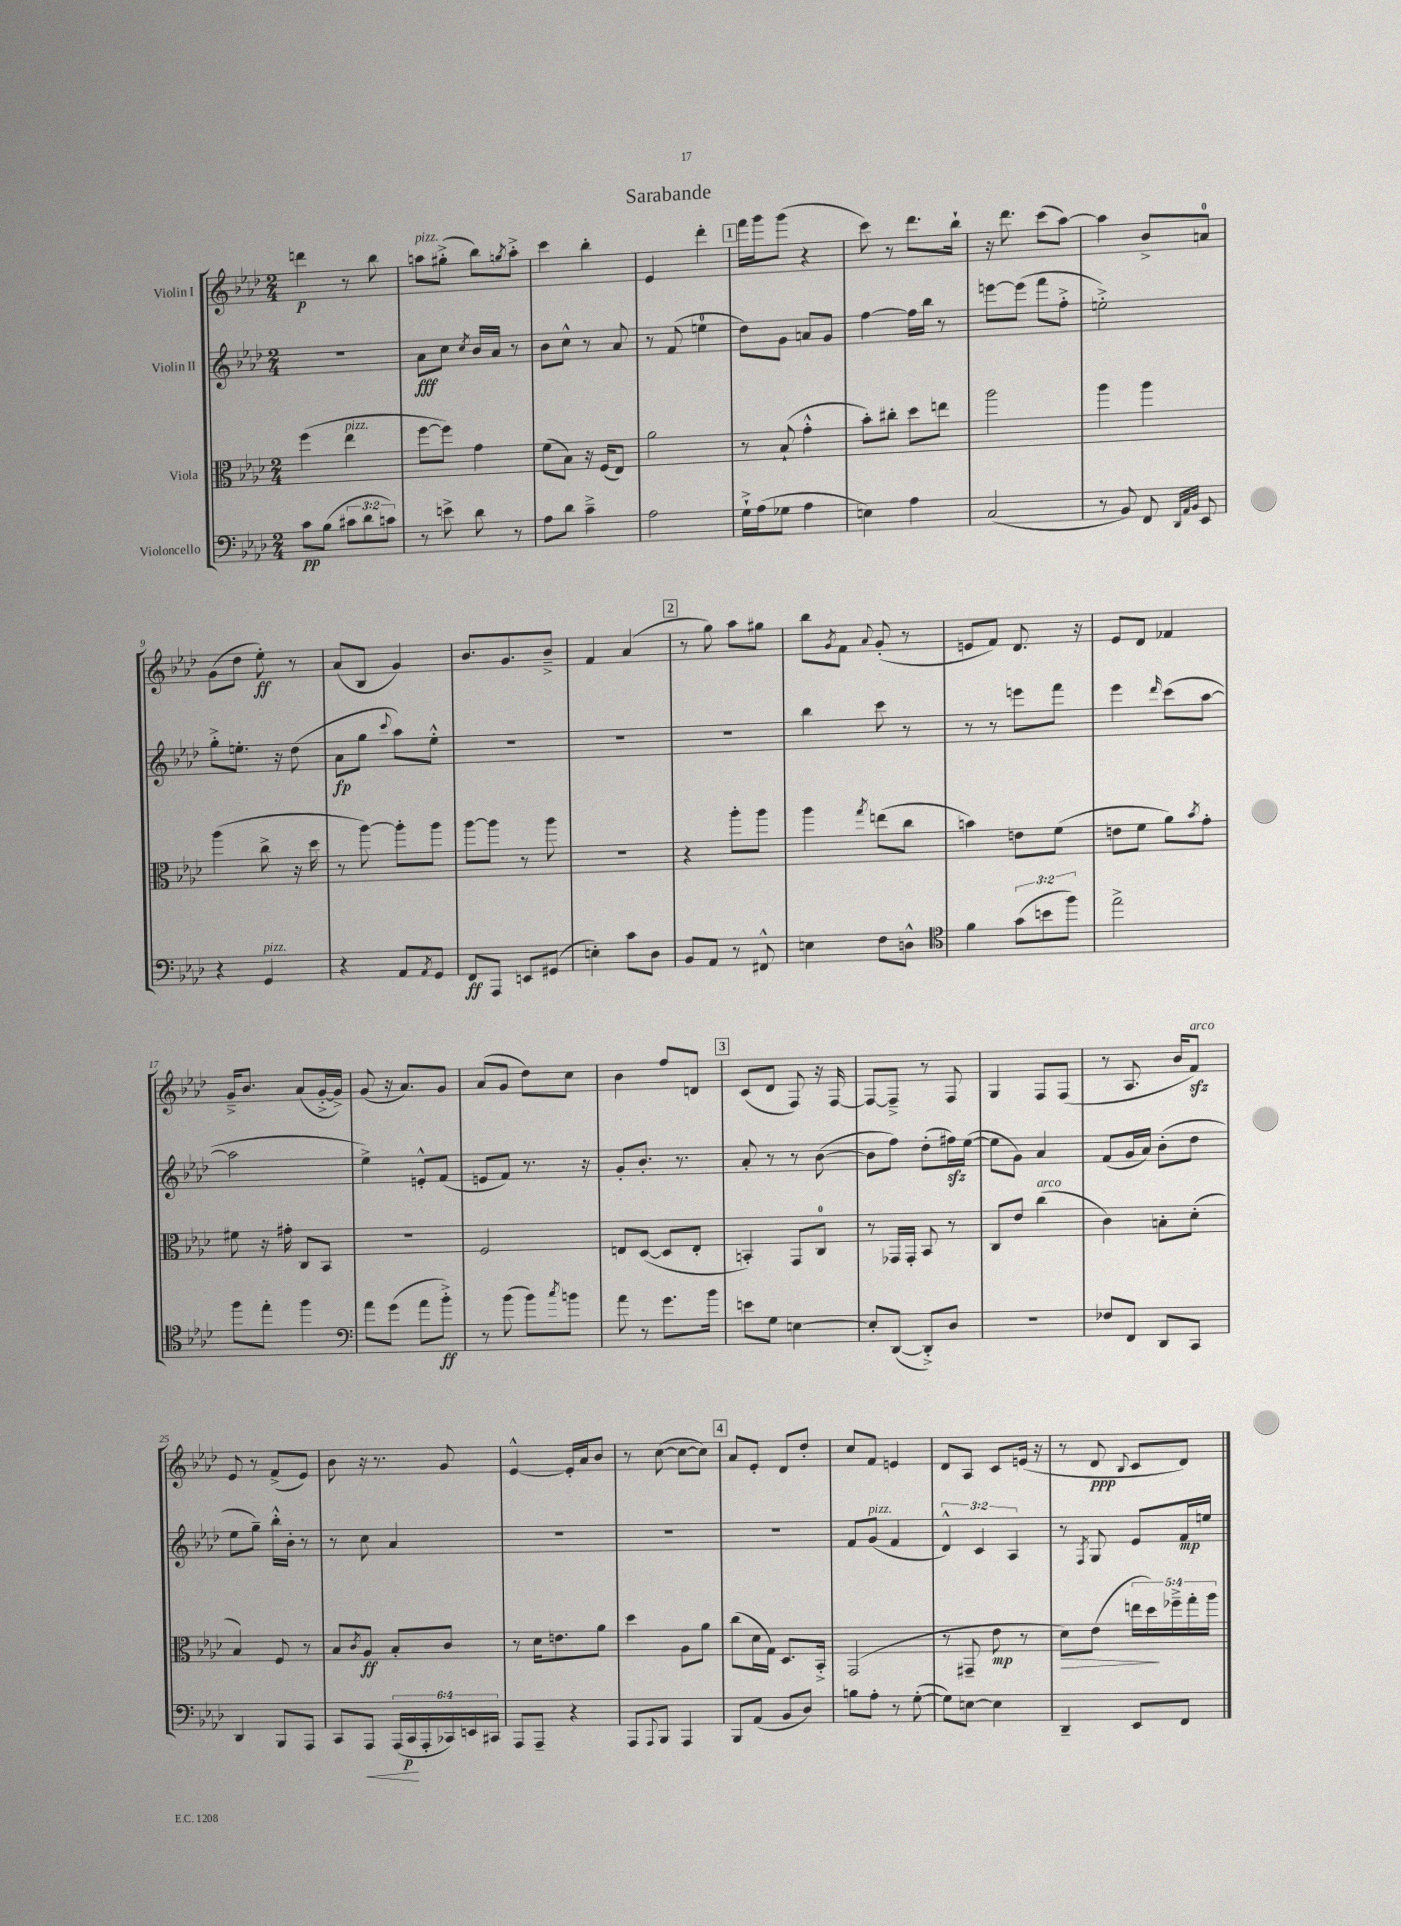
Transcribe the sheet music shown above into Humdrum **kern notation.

**kern	**kern	**kern	**kern
*staff4	*staff3	*staff2	*staff1
*clefF4	*clefC3	*clefG2	*clefG2
*k[b-e-a-d-]	*k[b-e-a-d-]	*k[b-e-a-d-]	*k[b-e-a-d-]
*M2/4	*M2/4	*M2/4	*M2/4
8c	(4ff	2r	4ddd
(8B-	.	.	.
12c#	4ee-	.	8r
12d-	.	.	.
.	.	.	8bb-
12c)	.	.	.
=	=	=	=
8r	[8ff	8a-	8aa
8e^	8ff])	8cc	(8gg#'^
.	.	8qcc	.
8d-	4g	16b-	8bb-)
.	.	16a-	.
.	.	.	8qgg
8r	.	8r	8aa'^
=	=	=	=
8A-	(8f	8b-	4ccc
8d-	8B-)	8cc^^	.
4c~^	16r	8r	4bb-'
.	(16F	.	.
.	8E-)	8a-	.
=	=	=	=
2A-	2a-	8r	4e-
.	.	(8f	.
.	.	4ee	4ddd-'
=	=	=	=
16G`^	8r	8dd-)	16fff
(16A-	.	.	16ggg
8G-	(8B-`	8g	(8ggg
4A-	4g'^^	8a	4r
.	.	8g	.
=	=	=	=
4E)	8b-')	[4ff	8ccc)
.	8cc#'	.	8r
4A-	8dd-	16ff]	8.ddd-
.	.	16bb-	.
.	8ee	8r	.
.	.	.	16bb-`
=	=	=	=
(2C	2aa-	[8eee	16r
.	.	.	8.ddd-
.	.	(8eee]	.
.	.	8fff	(8ccc
.	.	8ff'^	[8aa-)
=	=	=	=
8r	4aa-	2ee'^)	4aa-]
8BB-)	.	.	.
8FF	4aa-	.	8b-^
32qqDD-	.	.	.
32qqAA-	.	.	.
32qqBB-	.	.	.
8EE-	.	.	8a
=	=	=	=
4r	(4aa-	8gg'^	(8g
.	.	8.ee'	8dd-
4GG	8cc^	.	8ee-')
.	.	16r	.
.	16r	(8dd-	8r
.	16dd-	.	.
=	=	=	=
4r	8r	8a-	(8a-
.	[8aa-)	8gg	8B-
.	.	8qqccc	.
8AA-	8aa-']	8aa-)	4g)
8qAA-	.	.	.
8GG	8aa-	8ee-'^^	.
=	=	=	=
8FF	[8aa-	2r	8.b-
8AAA-	8aa-]	.	.
.	.	.	8.g
8EE	8r	.	.
(8GG#	8aa-	.	8b-~^
=	=	=	=
4E')	2r	2r	4f
8c	.	.	(4a-
8D-	.	.	.
=	=	=	=
8BB-	4r	2r	8r
8AA-	.	.	8gg)
8r	8aa-'	.	8aa-
8FF#^^	8aa-	.	8gg#
=	=	=	=
4E	4aa-	4bb-	8bb-
.	.	.	8qg
.	.	.	8f
.	8qgg	.	8qqa-
8F	(8ee	8ccc	(8g'
8D^^	8cc	8r	8r
=	=	=	=
*clefC4	*	*	*
4f	4b)	8r	8e
.	.	8r	8f)
(12g	8e	8eee	8.d-
12b	.	.	.
.	(8f	8fff	.
12ff)	.	.	.
.	.	.	16r
=	=	=	=
2ee-^	8e	4eee-	8e-
.	8f	.	8d-
.	.	16qqddd-	.
.	8a-)	(8ccc	4f-
.	8qb-	.	.
.	8g'	[8aa-	.
=	=	=	=
8ff	8f#	2aa-]	16g~^
.	.	.	8.b-
8ee-'	16r	.	.
.	16g#'	.	.
4ff	8C	.	(8a-
.	8BB-	.	[16g'^
.	.	.	16g^])
=	=	=	=
*clefF4	*	*	*
8a-	2r	4ee-^)	(8g
(8g	.	.	16r
.	.	.	8.a-)
8a-	.	8e'^^	.
8b-'^)	.	(8f	8g
=	=	=	=
8r	2F	8e	(8a-
(8b-	.	8f)	8g
8b-)	.	8.r	8dd-)
8qcc	.	.	.
8b	.	.	8cc
.	.	16r	.
=	=	=	=
8a-	8E	8g'	4b-
8r	([8D-	8.b-'	.
8.g	8D-]	.	8ff
.	.	8.r	.
.	8E'	.	8d
16b-	.	.	.
=	=	=	=
8e	4BB')	8a-'	(8c
8G	.	8r	8d-
[4E	8GG	8r	8F)
.	8C	([8b-	16r
.	.	.	[16F
=	=	=	=
8E']	8r	8b-]	8F_
([8DD-	16GG-	8ff)	8F~^]
.	16GG-'	.	.
8DD-'^])	8BB-	(8dd-'	8r
8D-	8r	16ff#)	8F
.	.	([16ee-	.
=	=	=	=
2r	8C	8ee-]	4G
.	8e-	8g)	.
.	(4cc	4a-	8F
.	.	.	(8F
=	=	=	=
8F-	4c)	(8f	8r
8FF	.	16g	8.A-
.	.	16a-)	.
8DD-	8B'	(8b-'	.
.	.	.	16b-
8CC	(8d-'	8dd-	8f)
=	=	=	=
4DD-	4B-)	8ee-	8e-
.	.	8gg~)	8r
8BBB-	8F	16bb-'^^	(8f^
.	.	16b-'	.
8AAA-	8r	8r	8e-)
=	=	=	=
8CC	8B-	8r	8b-
.	8qc	.	.
8AAA-	8A-	8cc	16r
.	.	.	8.r
(24AAA-	8B-'	4a-	.
24CC	.	.	.
24AAA-'	.	.	.
24CC-)	8c	.	8g
24EE	.	.	.
24CC#	.	.	.
=	=	=	=
8AAA-	8r	2r	[4e-^^
8AAA-~	16d-	.	.
.	8.e	.	.
4r	.	.	16e-']
.	.	.	16a-
.	8a-	.	8b-
=	=	=	=
8AAA-	4dd-	2r	8r
8qqAAA-	.	.	.
8BBB-	.	.	([8cc
4AAA-	8A-	.	8cc_
.	8a-	.	8cc])
=	=	=	=
8BBB-	(8cc	2r	8a-
(8AA-	16d-	.	8e-'
.	16G)	.	.
8BB-	8.D-	.	8d-
8D-)	.	.	8dd-'
.	16BB-'^	.	.
=	=	=	=
8B	(2GG	8f	8cc
8A-'	.	(8g	8f
8r	.	4f	4e
([8G'	.	.	.
=	=	=	=
8G])	8r	6d-^^)	8d-
[8E	8GG#~	.	8A-
.	.	6c	.
4E]	8e-	.	8c
.	.	6A-	.
.	8r	.	(16e
.	.	.	16r
=	=	=	=
4DD-~	8d-)	8r	8r
.	.	8qF	.
.	(8e-	8G	8d-
.	.	.	8qqB-
8EE-	20ee	8e-	8c
.	20dd-)	.	.
.	20ff-~^	.	.
8FF	.	16f	8d-)
.	20gg'	.	.
.	.	16ee	.
.	20aa-	.	.
==	==	==	==
*-	*-	*-	*-
